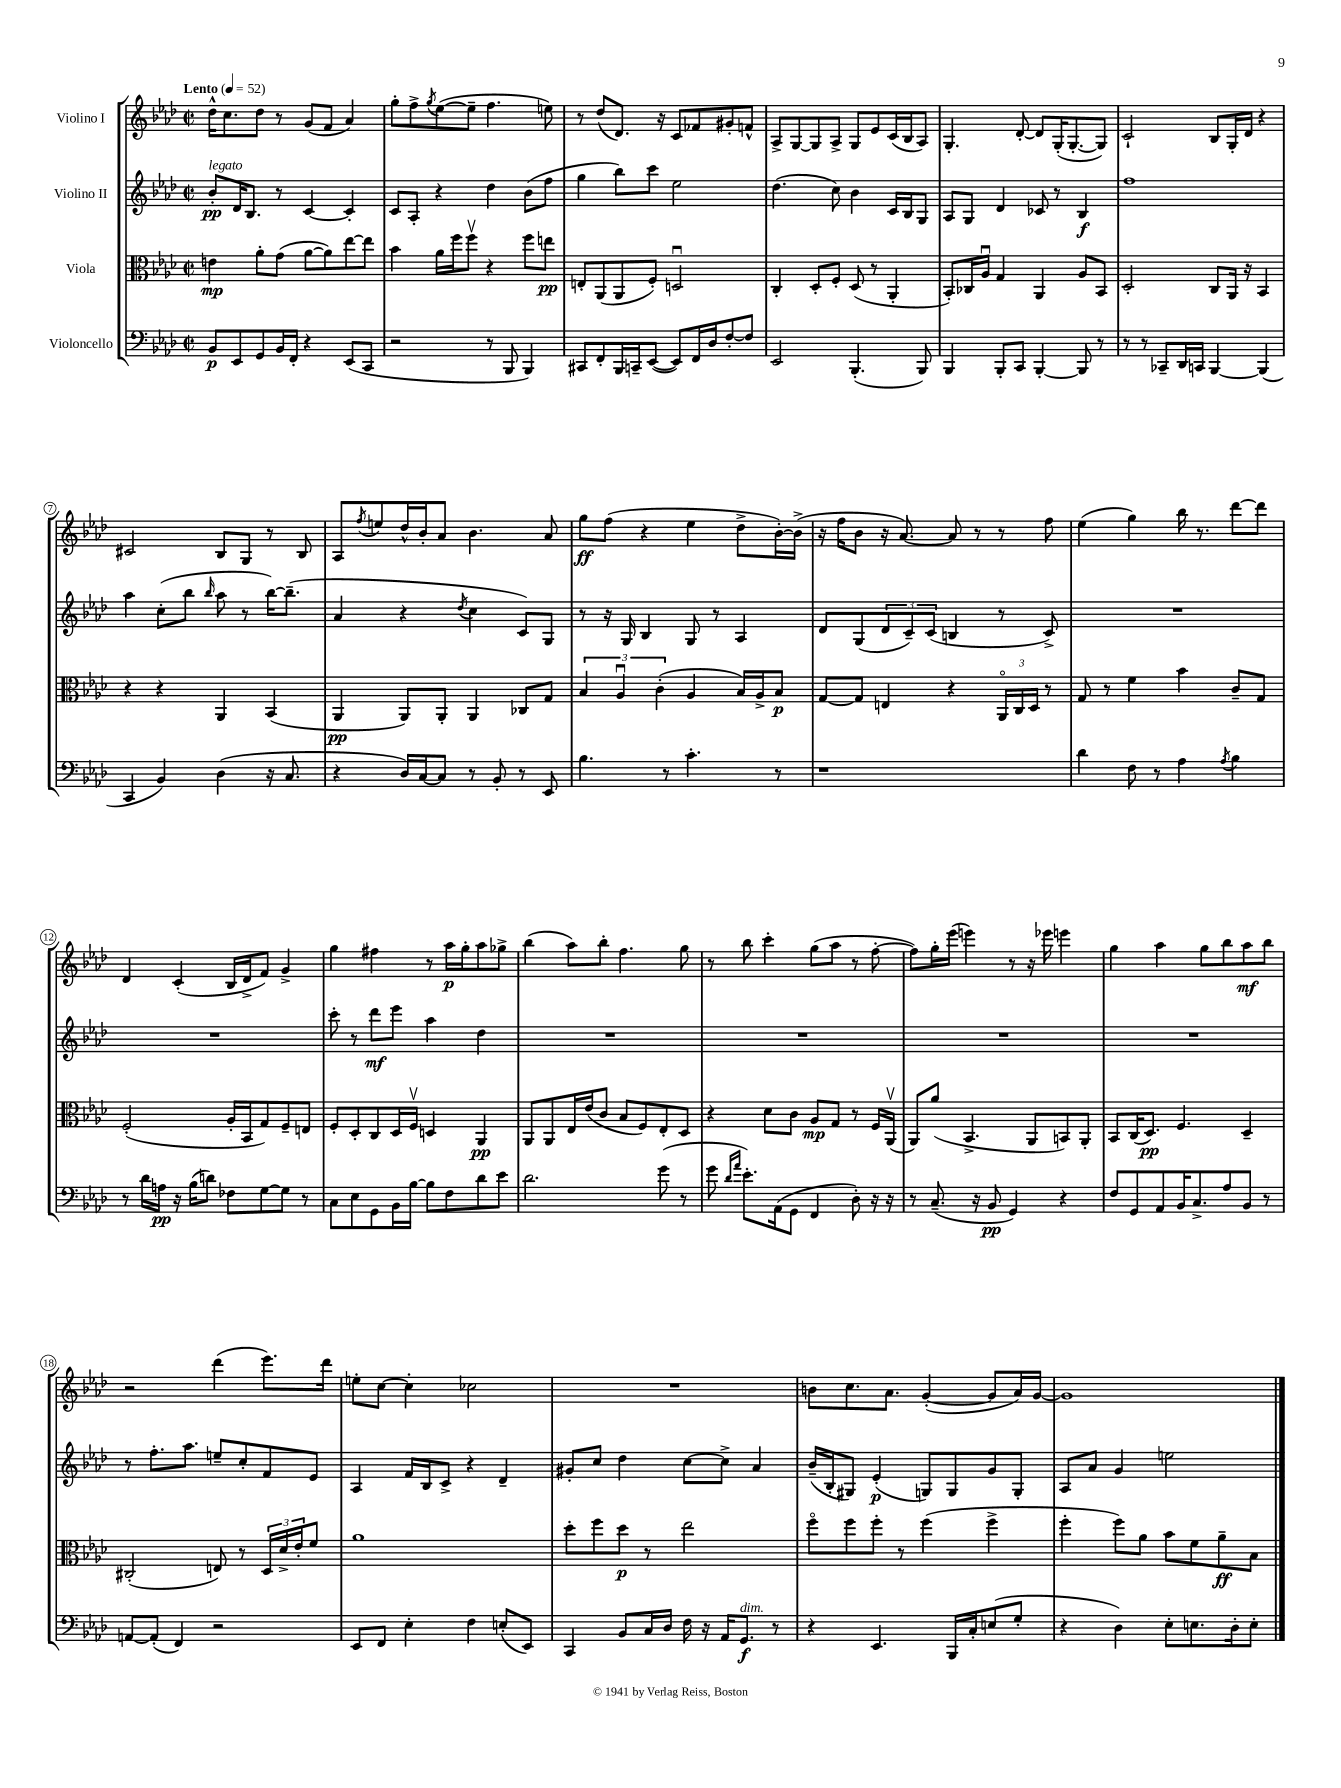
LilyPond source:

<<
\new StaffGroup <<
\new Staff = "s0" \with { instrumentName = "Violino I" } {
    \clef treble \key aes \major \defaultTimeSignature \time 2/2 \tempo "Lento" 4 = 52
    des''16-^ c''8. des''8 r8 g'8( f'8 aes'4) |
    g''8-. f''8-> \acciaccatura { g''8 } ees''8~( ees''8-- f''4. e''8) |
    r8 des''8( des'8.) r16 c'8 fes'8 gis'8-. f'8-^ |
    aes8-> g8~ g8 aes8-> g8 ees'8 c'16( bes16 aes8) |
    g4.-. des'8~-. des'8 g16-.( g8.~-. g8) |
    c'2-! bes8 g16-. des'16 r4 |
    cis'2 bes8 g8 r8 bes8 |
    aes8 \acciaccatura { f''8 } e''8 des''16-^ bes'16-. aes'8 bes'4. aes'8 |
    g''8\ff f''8( r4 ees''4 des''8-> bes'16~-.) bes'16->( |
    r16 f''16 bes'8 r16 aes'8.~) aes'8 r8 r8 f''8 |
    ees''4( g''4) bes''16 r8. des'''8~ des'''8 |
    des'4 c'4-.( bes16 des'16-> f'8) g'4-> |
    g''4 fis''4 r8 aes''16\p g''16-. aes''8 ges''8-> |
    bes''4( aes''8) bes''8-. f''4. g''8 |
    r8 bes''8 c'''4-. g''8( aes''8 r8 f''8~-. |
    f''8) g''16-. ees'''16( e'''4) r8 r16 ees'''16 e'''4 |
    g''4 aes''4 g''8 bes''8 aes''8\mf bes''8 |
    r2 des'''4( ees'''8.) des'''16 |
    e''8-. c''8~ c''4-. ces''2 |
    R1 |
    b'8 c''8. aes'8. g'4~-.( g'8 aes'16) g'16~ |
    g'1 \bar "|." |
}
\new Staff = "s1" \with { instrumentName = "Violino II" } {
    \clef treble \key aes \major \defaultTimeSignature \time 2/2
    bes'8-.\pp^\markup { \italic "legato" } des'16 bes8. r8 c'4~ c'4-. |
    c'8 aes8-. r4 des''4 bes'8( f''8 |
    g''4 bes''8) c'''8 ees''2 |
    des''4.( c''8) bes'4 c'16 bes16 g8 |
    aes8 g8 des'4 ces'8 r8 bes4\f |
    f''1 |
    aes''4 c''8-.( bes''8 \grace { bes''16 } aes''8 r8 bes''16~) bes''8.--( |
    aes'4 r4 \acciaccatura { des''8 } c''4 c'8) g8 |
    r8 r16 g16 bes4 g8 r8 aes4 |
    des'8 g8( \tuplet 3/2 { des'8 c'8--) c'8( } b4 r8 c'8->) |
    R1 |
    R1 |
    c'''8-. r8 des'''8\mf ees'''8 aes''4 des''4 |
    R1 |
    R1 |
    R1 |
    R1 |
    r8 f''8.-. aes''8. e''8-- c''8-. f'8 ees'8 |
    aes4 f'16 bes16 c'8-> r4 des'4-- |
    gis'8-. c''8 des''4 c''8~ c''8-> aes'4 |
    bes'16--( bes16-. gis8) ees'4-.\p( g8) g8 g'8 g8-. |
    aes8 aes'8 g'4 e''2 \bar "|." |
}
\new Staff = "s2" \with { instrumentName = "Viola" } {
    \clef alto \key aes \major \defaultTimeSignature \time 2/2
    e'4\mp aes'8-. g'8( aes'8~ aes'8) ees''8~ ees''8 |
    bes'4 aes'16 f''16 f''8\upbow r4 f''8 e''8\pp |
    e8-. aes,8( aes,8 f8-.) d2\downbow |
    c4-. des8-. f8-. des8( r8 aes,4-. |
    bes,8-.) ces16 aes16\downbow g4 aes,4 aes8 bes,8 |
    des2-. c8 aes,16 r16 bes,4 |
    r4 r4 aes,4 bes,4( |
    aes,4\pp aes,8) aes,8-. aes,4 ces8 g8 |
    \tuplet 3/2 { bes4 aes4\downbow c'4-.( } aes4 bes16) aes16-> bes8\p |
    g8~ g8 e4 r4 \tuplet 3/2 { aes,16\flageolet c16 des16 } r8 |
    g8 r8 f'4 bes'4 c'8-- g8 |
    f2-.( aes16-. bes,16 g8) f8-- e8 |
    f8-. des8-. c8 des16 f16\upbow d4 aes,4\pp |
    aes,8 aes,8 ees16 ees'16( c'8 bes8 f8) ees8-. des8 |
    r4 des'8 c'8 aes8\mp g8 r8 f16 aes,16\upbow( |
    aes,8) aes'8( bes,4.-> aes,8 b,8) aes,8-. |
    bes,8 c16( des8.\pp) f4. des4-- |
    cis2-.( e8) r8 \tuplet 3/2 { des16 des'16-> ees'16-. } f'8 |
    aes'1 |
    des''8-. f''8 des''8\p r8 ees''2 |
    f''8\flageolet f''8 f''8-. r8 f''4( f''4-> |
    f''4-. f''8) aes'8 bes'8 f'8 aes'8--\ff bes8 \bar "|." |
}
\new Staff = "s3" \with { instrumentName = "Violoncello" } {
    \clef bass \key aes \major \defaultTimeSignature \time 2/2
    bes,8\p ees,8 g,8 bes,16 f,16-. r4 ees,8( c,8 |
    r2 r8 bes,,8 bes,,4) |
    cis,8 f,8-. bes,,16 c,16-- ees,8~( ees,8) f,16 des16 f8~-. f8 |
    ees,2 bes,,4.-.( bes,,8) |
    bes,,4 bes,,8-. c,8 bes,,4~-. bes,,8 r8 |
    r8 r8 ces,8-- des,16 c,16 bes,,4~ bes,,4( |
    c,4 bes,4) des4( r16 c8. |
    r4 des16) c16~ c8 r8 bes,8-. r8 ees,8 |
    bes4. r8 c'4.-. r8 |
    r1 |
    des'4 f8 r8 aes4 \acciaccatura { aes8 } bes4 |
    r8 des'16 a16\pp r16 bes16( d'8) fes8 g8~ g8 r8 |
    c8 ees8 g,8 bes,16 bes16~ bes8 f8 des'8 ees'8 |
    des'2. g'8( r8 |
    g'8 \grace { des'16 aes'16 } ees'8.-.) aes,16( g,8 f,4 des8-.) r16 r16 |
    r8 c8.--( r16 bes,8\pp g,4) r4 |
    f8 g,8 aes,8 bes,16 c8.-> aes8 bes,8 r8 |
    a,8~ a,8-.( f,4) r2 |
    ees,8 f,8 ees4-. f4 e8-.( ees,8) |
    c,4 bes,8 c16 des16 f16 r16 aes,16 g,8.\f^\markup { \italic "dim." } r8 |
    r4 ees,4. bes,,16 c16-. e8( g8-. |
    r4 des4) ees8-. e8. des16-. e8-. \bar "|." |
}
>>
>>
\layout { \context { \Score \override BarNumber.stencil = #(make-stencil-circler 0.1 0.3 ly:text-interface::print) } }
